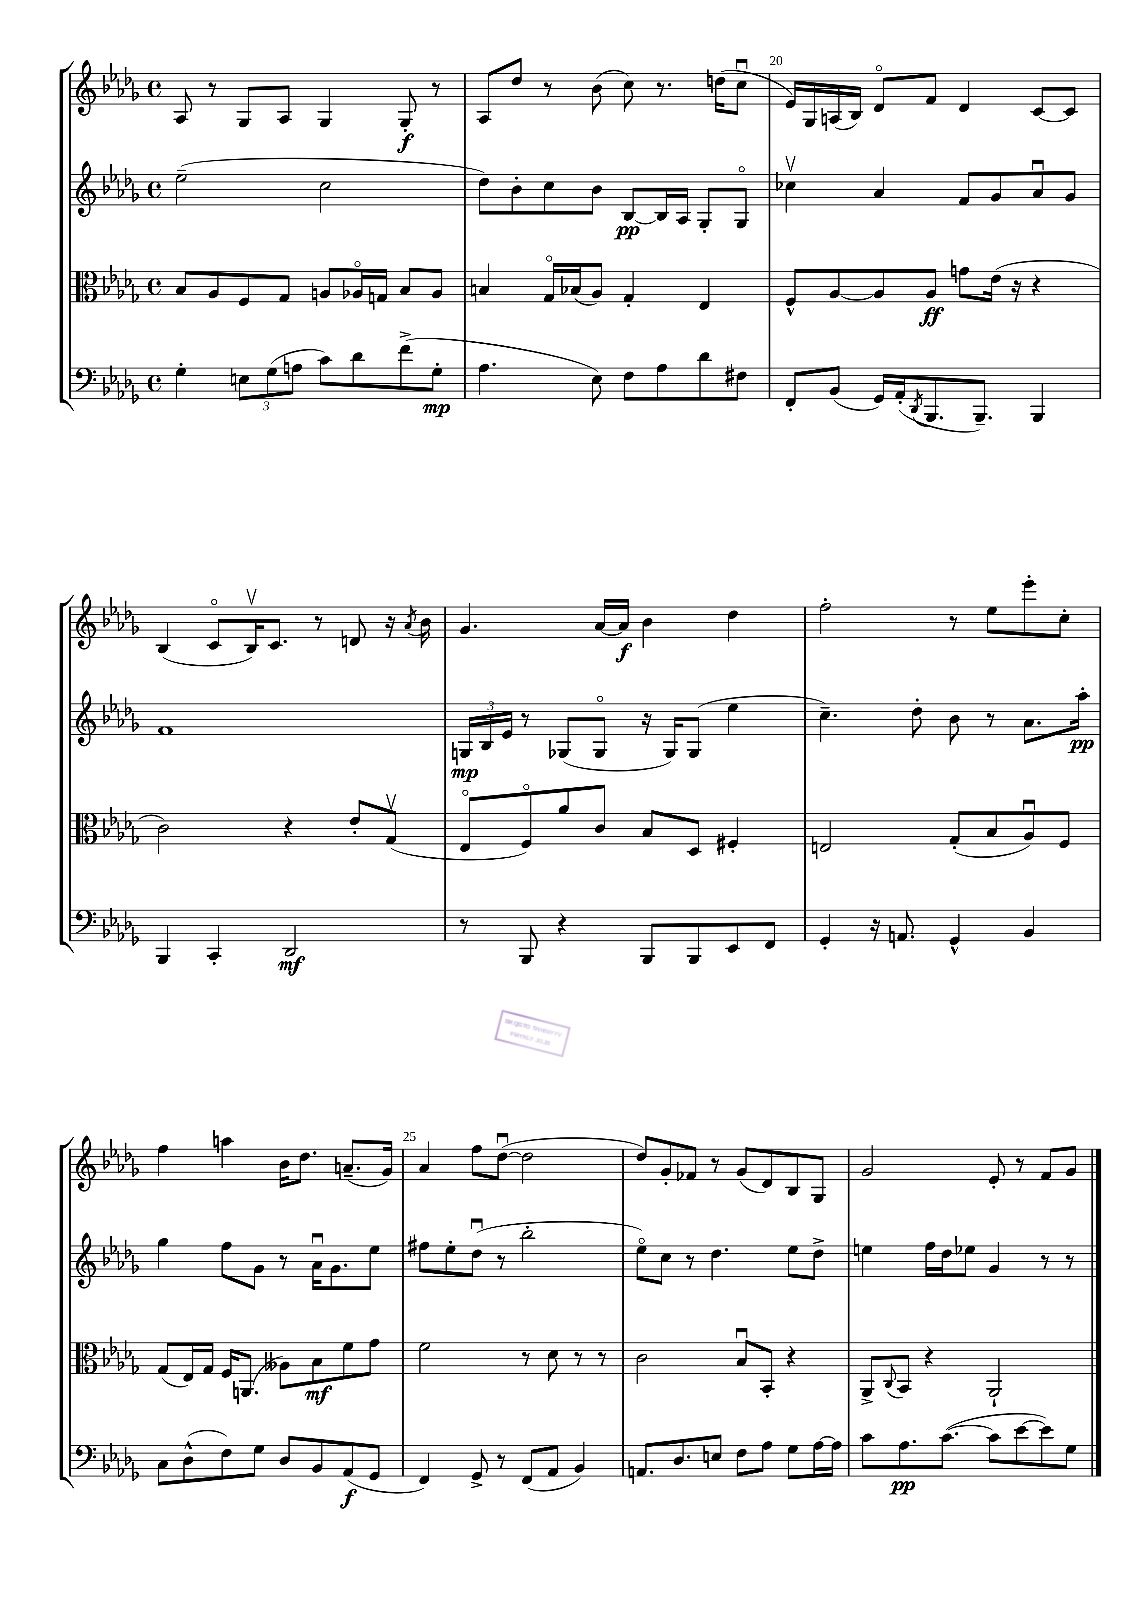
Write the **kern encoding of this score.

**kern	**kern	**kern	**kern
*staff4	*staff3	*staff2	*staff1
*clefF4	*clefC3	*clefG2	*clefG2
*k[b-e-a-d-g-]	*k[b-e-a-d-g-]	*k[b-e-a-d-g-]	*k[b-e-a-d-g-]
*M4/4	*M4/4	*M4/4	*M4/4
*met(c)	*met(c)	*met(c)	*met(c)
4G-'\	8B-/L	(2ee-~\	8A-/
.	8A-/	.	8r
12E\L	8F/	.	8G-/L
(12G-\	.	.	.
.	8G-/J	.	8A-/J
12A\J	.	.	.
8c\L)	8A/L	2cc\	4G-/
8d-\	16A-o/L	.	.
.	16G/JJ	.	.
(8f^\	8B-/L	.	8G-'/
8G-'\J	8A-/J	.	8r
=	=	=	=
4.A-\	4B/	8dd-\L)	8A-/L
.	.	8b-'\	8dd-/J
.	16G-o/LL	8cc\	8r
.	(16B-/J	.	.
8E-\)	8A-/J)	8b-\J	(8b-\
8F\L	4G-'/	[8B-/L	8cc\)
8A-\	.	16B-/]L	8.r
.	.	16A-/JJ	.
8d-\	4E-/	8G-'/L	.
.	.	.	(16dd\LK
8F#\J	.	8G-o/J	8ccu\J
=	=	=	=
8FF'/L	8F^^/L	4cc-v\	16e-/LL)
.	.	.	16G-/
(8BB-/J	[8A-/	.	(16A/
.	.	.	16B-/JJ)
16GG-/LL)	8A-/]	4a-/	8d-o/L
(16AA-'/J	.	.	.
8qDD-/	.	.	.
8.BBB-/	8A-/J	.	8f/J
.	8g\L	8f/L	4d-/
8.BBB-~/J)	.	.	.
.	(16e-\Jk	8g-/	.
.	16r	.	.
4BBB-/	4r	8a-u/	[8c/L
.	.	8g-/J	8c/]J
=	=	=	=
4BBB-/	2c\)	1f	(4B-/
4CC'/	.	.	8co/L
.	.	.	16B-v/K)
.	.	.	8.c/J
2DD-/	4r	.	.
.	.	.	8r
.	8e-'/L	.	8d/
.	(8G-v/J	.	16r
.	.	.	8qa-/
.	.	.	16b-\
=	=	=	=
8r	8E-o/L	24G/LL	4.g-/
.	.	24B-/	.
.	.	24e-/JJ	.
8BBB-/	8Fo/)	8r	.
4r	8a-/	(8G-/L	.
.	8c/J	8G-o/J	[16a-/LL
.	.	.	16a-/]JJ
8BBB-/L	8B-/L	16r	4b-\
.	.	16G-/LK)	.
8BBB-/	8D-/J	(8G-/J	.
8EE-/	4F#'/	4ee-\	4dd-\
8FF/J	.	.	.
=	=	=	=
4GG-'/	2E/	4.cc~\)	2ff'\
16r	.	.	.
8.AA/	.	.	.
.	.	8dd-'\	.
4GG-^^/	(8G-'/L	8b-\	8r
.	8B-/	8r	8ee-\L
4BB-/	8A-u/)	8.a-\L	8eee-'\
.	8F/J	.	8cc'\J
.	.	16aa-'\Jk	.
=	=	=	=
8C\L	(8G-/L	4gg-\	4ff\
(8D-^^\	16E-/L)	.	.
.	16G-/JJ	.	.
8F\)	16F/LK	8ff\L	4aa\
.	(8.AA/J	.	.
8G-\J	.	8g-\J	.
8D-/L	8A--\L)	8r	16b-\LK
.	.	.	8.dd-\J
8BB-/	8B-\	16a-u\LK	.
.	.	8.g-\	.
(8AA-/	8f\	.	(8.a~/L
8GG-/J	8g-\J	8ee-\J	.
.	.	.	16g-/Jk)
=	=	=	=
4FF/)	2f\	8ff#\L	4a-/
.	.	8ee-'\	.
8GG-^/	.	(8dd-u\J	8ff\L
8r	.	8r	([8dd-u\J
(8FF/L	8r	2bb-'\	2dd-\]
8AA-/J	8d-\	.	.
4BB-/)	8r	.	.
.	8r	.	.
=	=	=	=
8.AA/L	2c\	8ee-o\L)	8dd-/L)
.	.	8cc\J	8g-'/
8.D-/	.	.	.
.	.	8r	8f-/J
8E/J	.	4.dd-\	8r
8F\L	8B-u/L	.	(8g-/L
8A-\J	8BB-'/J	.	8d-/)
8G-\L	4r	8ee-\L	8B-/
[16A-\L	.	8dd-^\J	8G-/J
16A-\]JJ	.	.	.
=	=	=	=
8c\L	8AA-^/L	4ee\	2g-/
.	8qqC/	.	.
8.A-\	8BB-/J	.	.
.	4r	16ff\LL	.
([8.c\J	.	16dd-\J	.
.	.	8ee-\J	.
8c\]L	2AA-`/	4g-/	8e-'/
[8e-\	.	.	8r
8e-\])	.	8r	8f/L
8G-\J	.	8r	8g-/J
==	==	==	==
*-	*-	*-	*-
